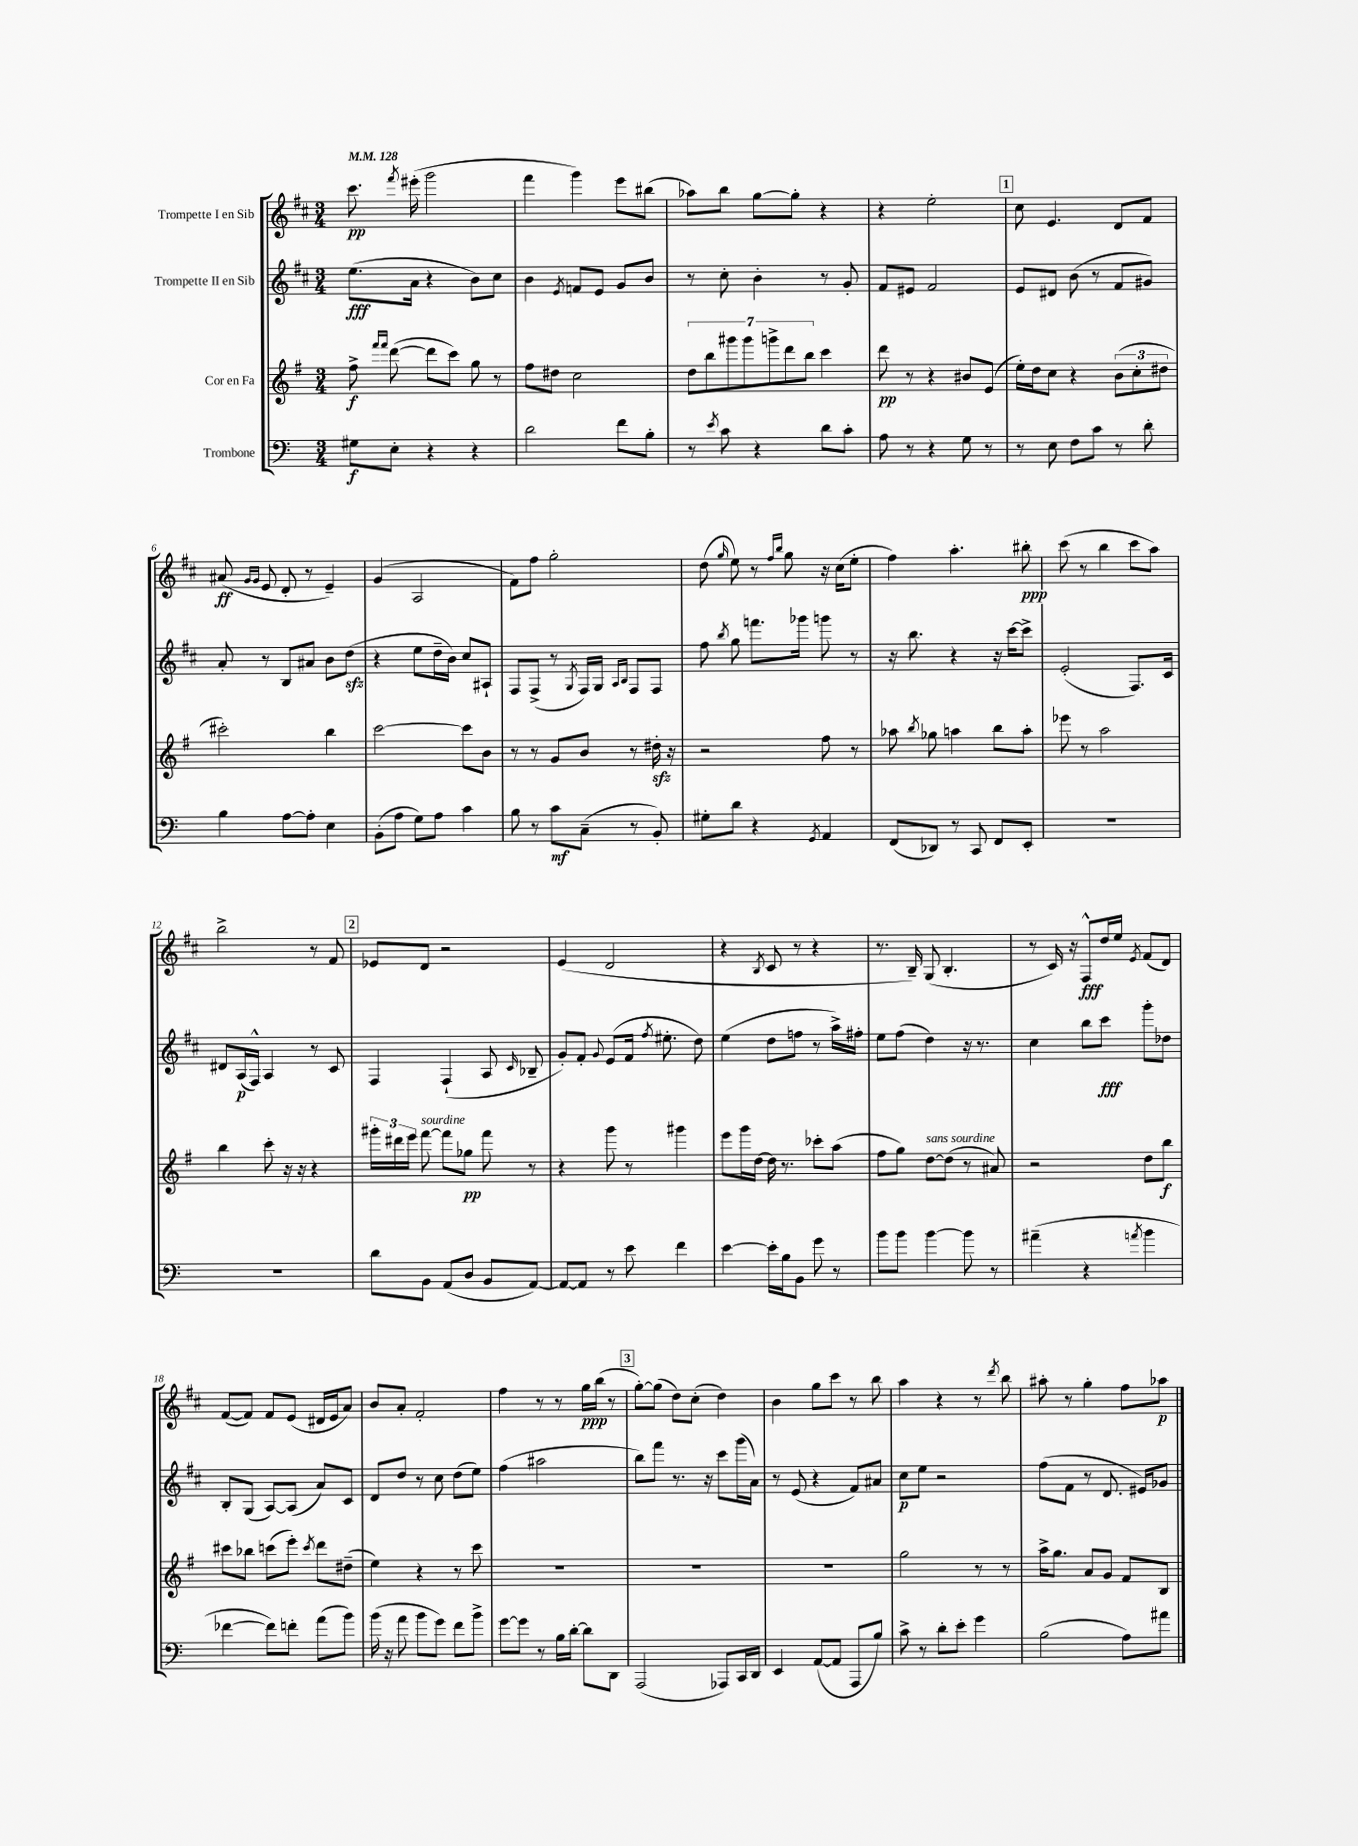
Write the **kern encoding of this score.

**kern	**kern	**kern	**kern
*staff4	*staff3	*staff2	*staff1
*clefF4	*clefG2	*clefG2	*clefG2
*k[]	*k[f#]	*k[f#c#]	*k[f#c#]
*M3/4	*M3/4	*M3/4	*M3/4
*MM128	*MM128	*MM128	*MM128
8G#\L	8ff#^\	(8.ee\L	8.ccc#\
.	16qqfff#/LL	.	.
.	16qqfff#/JJ	.	.
8E'\J	([8ddd\	.	.
.	.	.	8qfff#/
.	.	16a\Jk	(16eee#'\
4r	8ddd\]L	4r	2ggg\
.	8ccc\J)	.	.
4r	8gg\	8b\L)	.
.	8r	8cc#\J	.
=	=	=	=
2d\	8ff#\L	4b\	4fff#\
.	8dd#\J	.	.
.	.	8qe/	.
.	2cc\	8f/L	4ggg\)
.	.	8e/J	.
8f\L	.	8g/L	8eee\L
8B'\J	.	8b/J	(8bb#\J
=	=	=	=
8r	14dd\L	8r	8aa-\L)
.	14bb\	.	.
8qe/	.	.	.
8c\	.	8cc#'\	8bb\J
.	14ggg#\	.	.
.	14ggg#\	.	.
4r	.	4b'\	[8gg\L
.	14ggg^\	.	.
.	14ddd\	.	.
.	.	.	8gg'\]J
.	14bb\J	.	.
8d\L	4ccc\	8r	4r
8c'\J	.	8g'/	.
=	=	=	=
8A\	8ddd\	8f#/L	4r
8r	8r	8e#/J	.
4r	4r	2f#/	2ee'\
8G\	8b#/L	.	.
8r	(8e/J	.	.
=	=	=	=
8r	16ee'\LL)	8e/L	8cc#\
.	16dd\J	.	.
8E\	8cc\J	8d#/J	4.e/
8F\L	4r	(8b\	.
8c\J	.	8r	.
8r	(12b\L	8f#/L	8d/L
.	12cc'\	.	.
8d'\	.	8g#/J)	8f#/J
.	12dd#\J	.	.
=	=	=	=
4B\	2ccc#'\)	8a'/	(8a#/
.	.	.	16qqg/LL
.	.	.	16qqg/JJ
.	.	8r	8e/
[8A\L	.	8B/L	8d'/
8A'\]J	.	8a#/J	8r
4E\	4bb\	8b\L	4e~/)
.	.	(8dd\J	.
=	=	=	=
(8BB'\L	[2ccc\	4r	(4g/
8A\J	.	.	.
8G\L)	.	8ee\L	2A/
8A\J	.	16dd~\L	.
.	.	16b\JJ)	.
4c\	8ccc\]L	8cc#/L	.
.	8b\J	8A#`/J	.
=	=	=	=
8B\	8r	8F#/L	8f#\L)
8r	8r	(8F#^/J	8ff#\J
8c\L	8g/L	8r	2gg'\
.	.	8qG/	.
(8C~\J	8b/J	16F#/LL)	.
.	.	16G/JJ	.
.	.	16qqA/LL	.
.	.	16qqB/JJ	.
8r	8r	8F#/L	.
8BB'/)	16dd#'\	8F#/J	.
.	16r	.	.
=	=	=	=
8G#'\L	2r	8ff#\	(8dd\
.	.	8qbb/	16qqgg/
8d\J	.	8gg\	8ee\)
4r	.	8.fff\L	8r
.	.	.	16qqff#/LL
.	.	.	16qqbb/JJ
.	.	.	8gg\
.	.	16ggg-\Jk	.
8qGG/	.	.	.
4AA/	8ff#\	8ggg\	16r
.	.	.	(16cc#\LK
.	8r	8r	8ee'\J
=	=	=	=
(8FF/L	8aa-\	16r	4ff#\)
.	.	8.bb\	.
.	8qbb/	.	.
8DD-/J)	8gg-\	.	.
8r	4aa\	4r	4.aa'\
8CC/	.	.	.
8FF/L	8bb\L	16r	.
.	.	[16ccc#\LK	.
8EE'/J	8aa'\J	8ccc#^\]J	8bb#'\
=	=	=	=
2.r	8eee-\	(2e'/	(8ccc#\
.	8r	.	8r
.	2aa\	.	4bb\
.	.	8.F#/L)	8ccc#\L
.	.	.	8aa\J)
.	.	16c#/Jk	.
=	=	=	=
2.r	4bb\	8d#/L	2bb^\
.	.	(16A/L	.
.	.	16F#^^/JJ)	.
.	8ccc'\	4A/	.
.	16r	.	.
.	16r	.	.
.	4r	8r	8r
.	.	8c#/	8f#/
=	=	=	=
8d\L	24ggg#'\LL	4F#/	8e-/L
.	24ddd#\	.	.
.	24eee\JJ	.	.
8BB\J	[8fff#\	.	8d/J
(8AA/L	8fff#\]L	(4F#`/	2r
8D/J	8gg-\J	.	.
8BB/L	8fff#\	8A/	.
.	.	16qqc#/	.
[8AA/J)	8r	8B-~/	.
=	=	=	=
8AA/_L	4r	8g'/L)	(4e/
8AA/]J	.	8f#'/J	.
.	.	8qqg/	.
8r	8ggg\	(8e/L	2d/
8e\	8r	16f#/Jk	.
.	.	8qff#/	.
.	.	8.ee#'\	.
4f\	4ggg#\	.	.
.	.	8dd\)	.
=	=	=	=
[4e\	8eee\L	(4ee\	4r
.	16ggg\L	.	.
.	[16dd\JJ	.	.
.	.	.	8qB/
16e'\]LL	16dd\]	8dd\L	8c#/
16B\J	8.r	.	.
8BB\J	.	8ff\J	8r
8g\	8ccc-'\L	8r	4r
8r	(8aa\J	16aa^\LL)	.
.	.	16ff#'\JJ	.
=	=	=	=
8b\L	8ff#\L	8ee\L	8.r
8b\J	8gg\J)	(8ff#\J	.
.	.	.	16B~/)
[4b\	[8dd\L	4dd\)	(8G/
.	(8dd\]J	.	4.B'/
8b\]	8r	16r	.
.	.	8.r	.
8r	8a#/)	.	.
=	=	=	=
(4a#~\	2r	4cc#\	8r
.	.	.	16c#/)
.	.	.	16r
4r	.	8bb\L	8F#^^/L
.	.	8ccc#\J	16dd/L
.	.	.	16ee/JJ
8qa/	.	.	8qe/
4b\	8dd\L	8ggg'\L	(8f#/L
.	8bb\J	8dd-\J	8d/J)
=	=	=	=
[4f-\	8ccc#\L	8B'/L	([8f#/L
.	8bb-\J	(8G/J	8f#/]J)
8f-\]L)	(8ccc\L	[8A/L)	8f#/L
8f'\J	8eee'\J)	(8A/]J	(8e/J
.	8qccc/	.	.
(8a\L	8ddd\L	8a/L)	16d#/LL
.	.	.	16e/J
8b\J)	(8dd#~\J	8c#/J	8a/J)
=	=	=	=
(16b\	4ee\)	8d/L	8b/L
16r	.	.	.
8a\	.	8dd/J	8a'/J
8b\L	4r	8r	2f#'/
8g\J)	.	8cc#\	.
8f\L	8r	(8dd\L	.
8b^\J	8ccc\	8ee\J)	.
=	=	=	=
[8g\L	2.r	(4ff#\	4ff#\
8g\]J	.	.	.
8r	.	2aa#\	8r
16B\LL	.	.	8r
[16d'\JJ	.	.	.
8d\]L	.	.	16gg\LL
.	.	.	(16bb\JJ
8DD\J	.	.	8r
=	=	=	=
(2AAA/	2.r	8bb\L)	[8gg'\L)
.	.	8fff#\J	(8gg\]J
.	.	8.r	8dd\L)
.	.	.	(8cc#'\J
.	.	16r	.
8AAA-/L)	.	8ccc#\L	4dd\)
16CC/L	.	(16ggg\L	.
16DD/JJ	.	16a\JJ)	.
=	=	=	=
4EE/	2.r	8r	4b\
.	.	(8e/	.
([8AA/L	.	4r	8gg\L
8AA/]J	.	.	8ccc#\J
8AAA/L	.	8f#/L)	8r
8B/J)	.	8a#/J	8bb\
=	=	=	=
8c^\	2gg\	8cc#\L	4aa\
8r	.	8ee\J	.
8d'\L	.	2r	4r
8e'\J	.	.	.
4g\	8r	.	8r
.	.	.	8qddd/
.	8r	.	8bb\
=	=	=	=
(2B\	16aa^\LK	(8ff#\L	8aa#'\
.	8.gg\J	.	.
.	.	8f#\J	8r
.	8a/L	8r	4gg'\
.	8g/J	8.d/	.
8A\L)	8f#/L	.	8ff#\L
.	.	16e#/LK)	.
8a#\J	8B/J	8g-/J	8aa-\J
==	==	==	==
*-	*-	*-	*-
